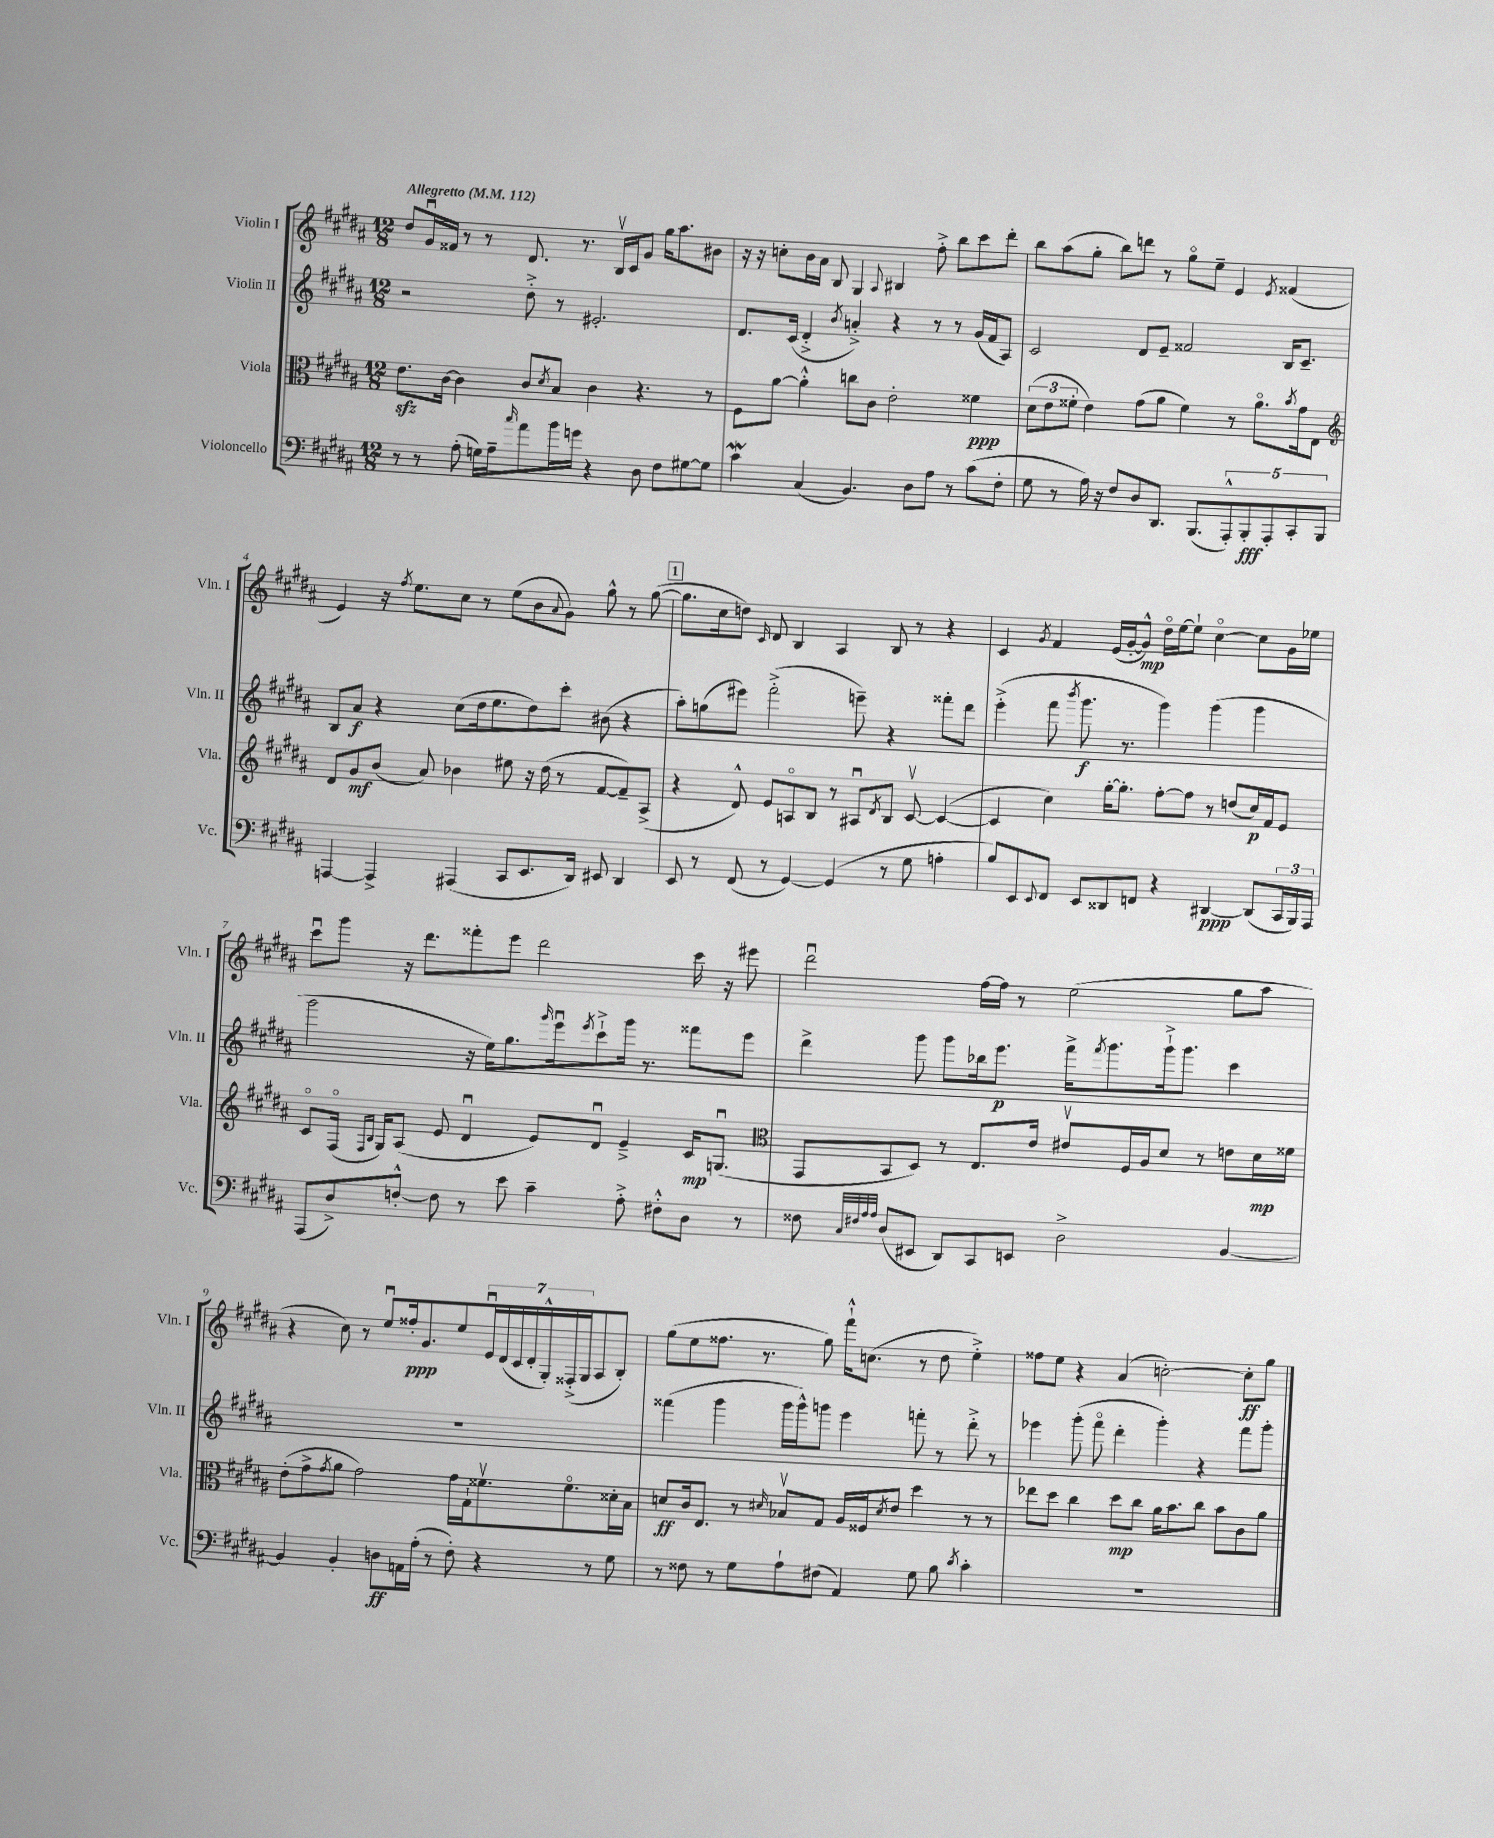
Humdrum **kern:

**kern	**kern	**kern	**kern
*staff4	*staff3	*staff2	*staff1
*clefF4	*clefC3	*clefG2	*clefG2
*k[f#c#g#d#a#]	*k[f#c#g#d#a#]	*k[f#c#g#d#a#]	*k[f#c#g#d#a#]
*M12/8	*M12/8	*M12/8	*M12/8
*MM112	*MM112	*MM112	*MM112
8r	8.e\L	2r	8dd#/L
8r	.	.	16g#u/L
.	[16c#\Jk	.	16f##/JJ
(8A#'\	4c#\]	.	8r
16G\LL)	.	.	8r
16A#~\J	.	.	.
16qqcc#/	.	.	.
8a#\	8c#/L	8dd#'^\	8.d#/
.	8qd#/	.	.
16b\L	8B/J	8r	.
16g\JJ	.	.	8.r
4r	4c#\	2.e#'/	.
.	.	.	16Bv/LL
.	.	.	16c#/J
8D#\	4.r	.	8g#/J
8F#\L	.	.	16gg#\LK
.	.	.	8.aa#\
[8G#\	.	.	.
8G#\]J	8r	.	8b#\J
=	=	=	=
4c#\	8F#\L	8.d#/L	16r
.	.	.	16r
.	[8a#\J	.	8cc'\L
.	.	(16c#/Jk	.
(4C#/	4a#'^^\]	4d#'^/	16b\L
.	.	.	16a#\JJ
.	.	.	8B/
.	.	8qb/	.
4.BB/)	8cc\L	4a'^/)	4G#/
.	8c#\J	.	.
.	.	.	8qqA#/
.	2e'\	4r	4B#/
8D#\L	.	.	.
8A#\J	.	8r	8ff#'^\
8r	.	8r	8bb\L
(8c#\L	4f##\	(16g#/LL	8ccc#\
.	.	16f#/J	.
8F#'\J	.	8A#/J)	8ddd#'\J
=	=	=	=
8G#\	(12d#\L	2c#/	8bb\L
.	12e\	.	.
8r	.	.	(8aa#\
.	12f##'\J	.	.
16A#\)	4e\)	.	8gg#'\J
16r	.	.	.
8F#/L	.	.	8bb\L)
8D#/	(8g#\L	8d#/L	8ddd\J
8.DD#/J	8a#\J	8e~/J	8r
.	4f##\)	2f##/	8gg#o\L
(8.BBB/L	.	.	.
.	.	.	8ee~\J
10AAA#'^^/)	8r	.	4e/
10BBB'/	.	.	.
.	8.a#o\L	.	.
10AAA#'/	.	.	.
.	.	.	8qe/
.	.	16B/LK	(4f##/
10CC#'/	.	.	.
.	8qb/	.	.
.	16g#\k	8.c#~/J	.
.	8E\J	.	.
10BBB/J	.	.	.
=	=	=	=
*	*clefG2	*	*
[4AAA/	8d#/L	8B/L	4e/)
.	8g#/	8a#/J	.
4AAA^/]	(8b/J	4r	16r
.	.	.	8qff#/
.	.	.	8.ee\L
.	8a#/)	.	.
(4AAA#/	4b-\	(8cc#\L	8cc#\J
.	.	16dd#\k	8r
.	.	8.ee\	.
8CC#/L	8ee#\	.	(8ee\L
8.EE/	16r	8dd#\)	8b\
.	(16dd#\	.	.
.	.	.	8qqa#/
.	8r	8ccc#'\J	8g#\J)
16DD#/Jk)	.	.	.
8EE#/	[8f#/L	(8b#\	8gg#^^\
4DD#/	8f#~/])	4r	8r
.	(8A#^/J	.	([8gg#\
=	=	=	=
8EE/	4r	8aa#'\L)	8.gg#\]L
8r	.	(8gg\	.
.	.	.	16cc#\k
(8FF#/	8d#^^/)	8eee#\J)	8dd\J)
.	.	.	16qqc#/
8r	8e/L	(2fff#'^\	8d#/
[4GG#/)	8Ao/	.	4B/
.	8B/J	.	.
(4GG#/]	8r	.	4A#/
.	8A#u/L	8eee~\)	.
.	8qd#/	.	.
8r	8B/J	4r	8B/
8G#\	[8c#v/	.	8r
4A'\	(4c#/_	8fff##'\L	4r
.	.	8ddd#\J	.
=	=	=	=
8B/L)	4c#/]	(4eee'^\	4c#/
8EE/	.	.	.
8qqEE/	.	.	8qg#/
8FF#/J	4cc#\)	8fff#\	4f#/
.	.	8qbbb/	.
8EE/L	.	8.ggg#\	.
8DD##/	[16gg#'\LK	.	(16e/LL
.	8.gg#'\]J	8.r	[16g#'/J
8FF/J	.	.	8g#^^/]J)
4r	[8ff#'\L	4ggg#\)	16dd#o\LL
.	.	.	[16ee\J
.	8ff#\]J	.	8ee`\]J
[4DD#/	8r	(4ggg#\	[4cc#o\
.	(8dd/L	.	.
(8DD#/]L	16cc#/L)	4ggg#\	8cc#\]L
.	16f#/J	.	.
24CC#/L	8e/J	.	16g#\L
24BBB/)	.	.	.
.	.	.	16ee-\JJ
24AAA#/JJ	.	.	.
=	=	=	=
(8AAA#/L	8c#o/L	2ggg#\	8ccc#u\L
8D#^/)	(16F#o/Jk	.	8ggg#\J
.	16qqF#/LL	.	.
.	16qqB/JJ	.	.
.	16G#/LK)	.	.
[8F'^^/J	(8A#/J	.	16r
.	.	.	8.ddd#\L
8F\]	8e/	.	.
8r	4d#u/	16r	8fff##'\
.	.	16ee\LK)	.
8e\	.	8.gg#\	8eee\J
4c#~\	8e/L)	.	2ddd#\
.	.	16qqggg#/	.
.	.	16eeeu\k	.
.	.	8qeee/	.
.	8d#u/J	8ccc#`^\	.
8A#'^\	4e~^/	16ggg#\Jk	.
.	.	8.r	.
8F#'^^\L	.	.	.
8D#\J	16c#/LK	8fff##\L	16ccc#\
.	(8.Gu/J	.	16r
8r	.	8eee\J	8eee#\
=	=	=	=
*	*clefC3	*	*
8F##\	8GG#/L	4ddd#^\	2ddd#u\
32qqC#/LLL	.	.	.
32qqF#/	.	.	.
32qqA#/	.	.	.
32qqA#/JJJ	.	.	.
(8D#/L	8BB/	.	.
8EE#/J	8D#/J)	8ggg#\	.
8DD#/L)	8r	8ggg#\L	.
8CC#/	8.E/L	16bb-\k	[16ff#\LL
.	.	8.eee\J	16ff#\]JJ
8EE/J	.	.	8r
.	16e/Jk	.	.
2D#^\	8e#v/L	16fff#^\LK	(2ee\
.	.	8qfff#/	.
.	.	8.ggg#\	.
.	16F#/L	.	.
.	16A#/J	.	.
.	8d#/J	16ggg#`^\k	.
.	.	8.ggg#\J	.
.	8r	.	.
[4BB/	8e\L	4ccc#\	8gg#\L
.	16d#\L	.	8aa#\J
.	16f##\JJ	.	.
=	=	=	=
4BB/]	(8e'\L	1.r	4r
.	8g#^\	.	.
.	8qg#/	.	.
4BB'/	8a#\J	.	8cc#\)
.	2g#\)	.	8r
8D\L	.	.	8eeu/L
16AA\L	.	.	16ff##'/k
(16A#'\JJ	.	.	8.g#/
8r	.	.	.
8F#'\)	16g#\LL	.	8ee/
.	16G#`\J	.	.
4r	8.f##v\	.	28eu/L
.	.	.	(28d#/
.	.	.	28c#/
.	.	.	28d#'/
.	.	.	28G#'^^/)
.	.	.	(28F##'^/
.	8.f##o\	.	.
.	.	.	28G#/J
8r	.	.	8A#/
8G#\	16d##'\L	.	8B'/J)
.	16B\JJ	.	.
=	=	=	=
8r	8d/L	(4fff##\	(8gg#\L
8F##\	16c#/k	.	8ee\
.	8.E/J	.	.
8r	.	4ggg#\	8.ff##\J
8G#\L	8r	.	.
.	.	.	8.r
.	16qqd#/	.	.
8A#`\	8B-v/L	16ggg#\LL	.
.	.	16ggg#^^\J)	.
(8F#\J	8G#/J	8ggg\J	8gg#\)
4AA#/)	16A#/LL	4eee\	16fff#`^^\LK
.	16F##/J	.	(8.cc\J
.	8qd#/	.	.
.	8e/J	.	.
8G#\	4dd#\	8fff'\	8r
8B\	.	8r	8dd#\
8qd#/	.	.	.
4c#'\	8r	8ddd#'^\	4ee'^\)
.	8r	8r	.
=	=	=	=
1.r	8ee-\L	4eee-\	8ff##\L
.	8dd#\J	.	8ee\J
.	4cc#\	(8ggg#'\	4r
.	.	8fff#o\	.
.	8dd#\L	4ddd#'\	(4a#/
.	8cc#\J	.	.
.	16a#\LK	4ggg#'\)	[2cc'\)
.	8.b\	.	.
.	8cc#\J	4r	.
.	8b\L	.	.
.	8c#\	8fff#\L	8cc'\]L
.	8a#\J	8ggg#'\J	8gg#\J
==	==	==	==
*-	*-	*-	*-
